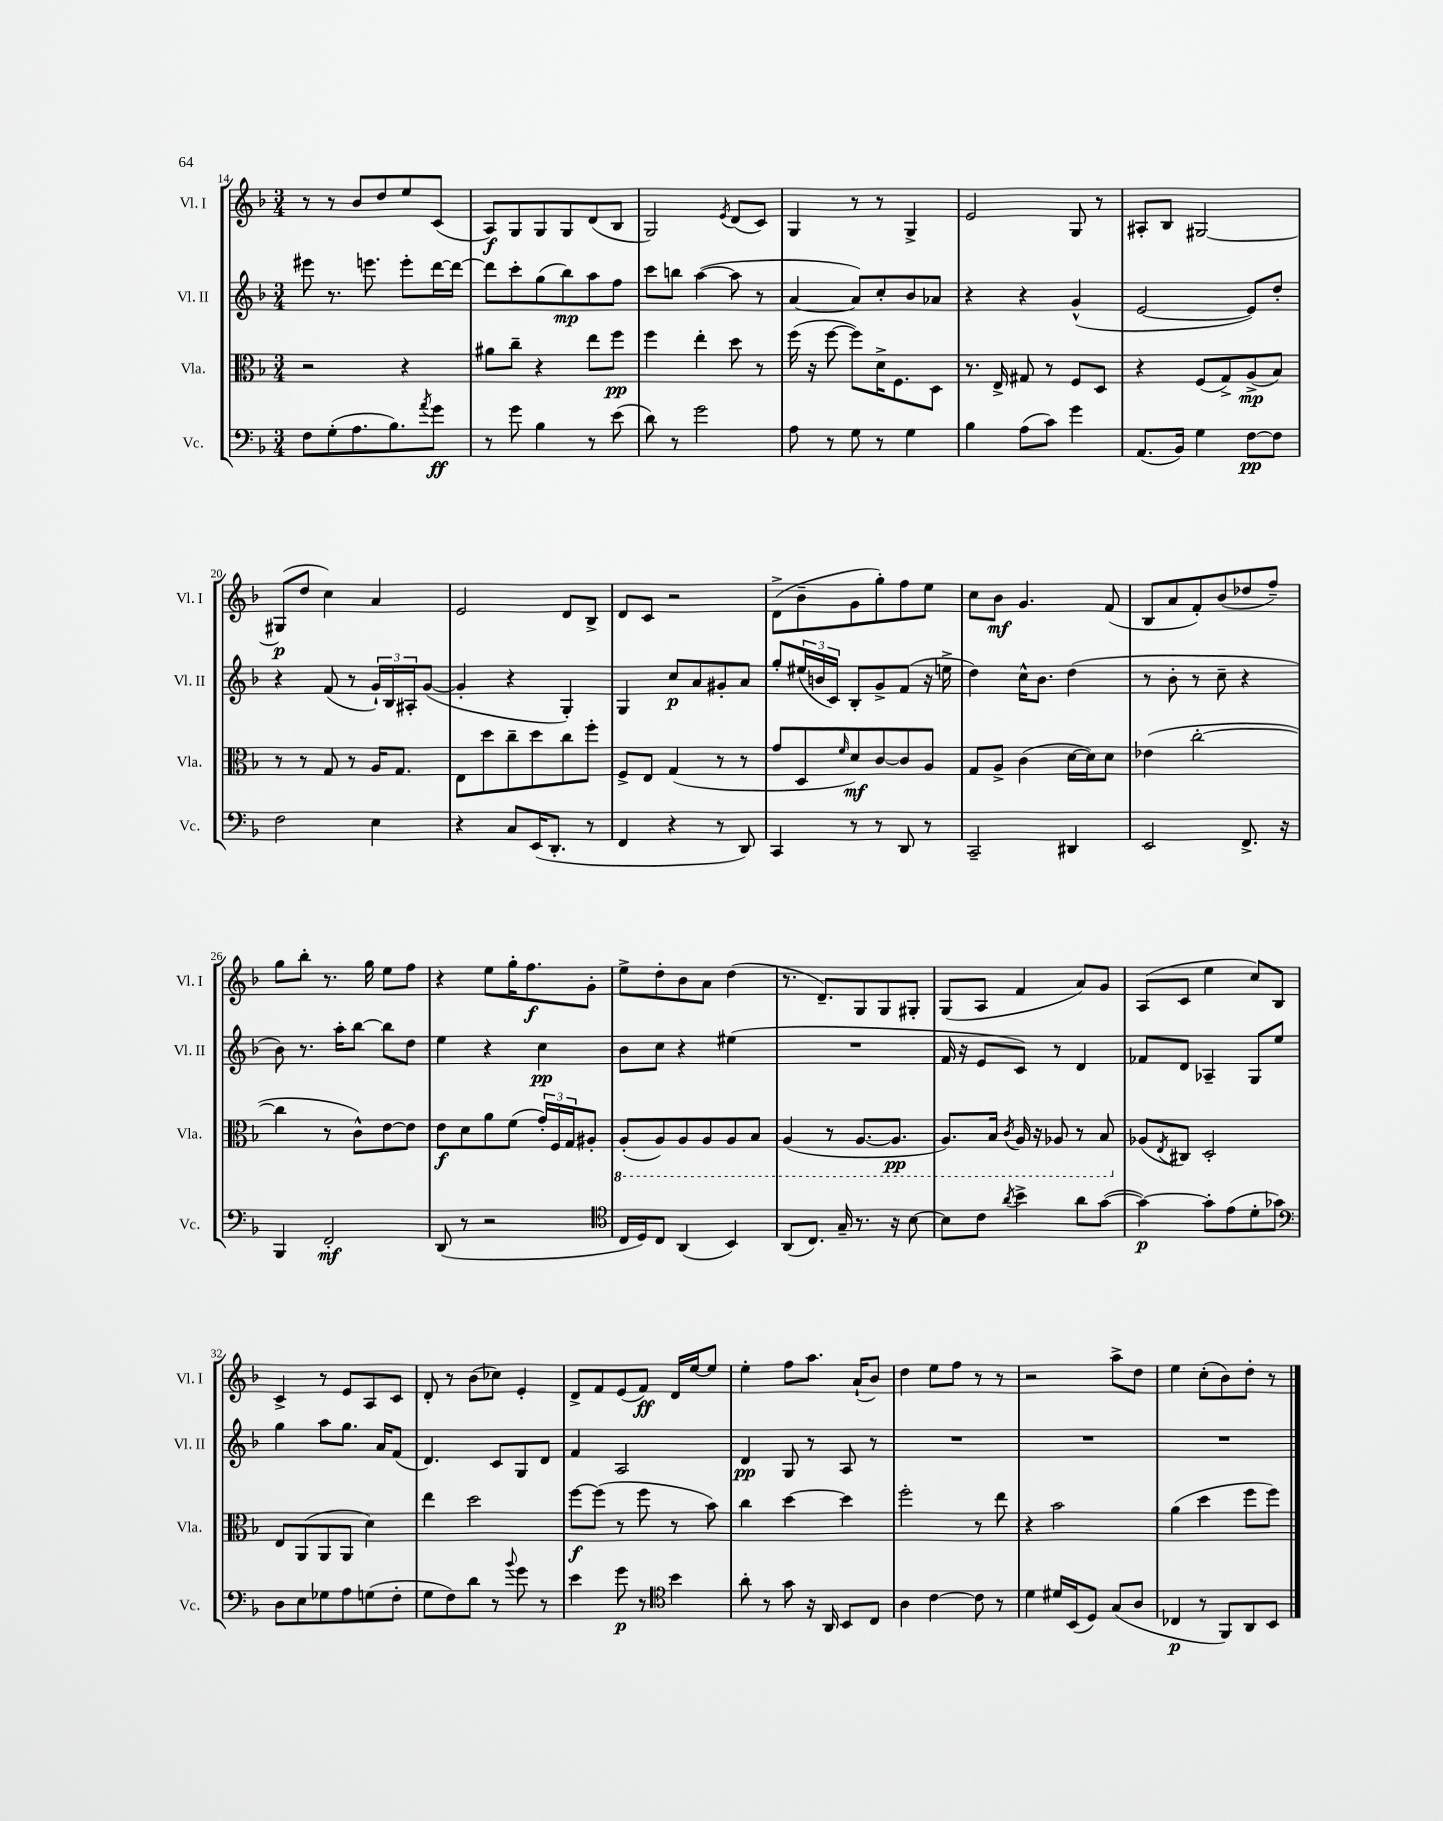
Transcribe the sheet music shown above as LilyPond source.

<<
\new StaffGroup <<
\new Staff = "s0" \with { instrumentName = "Vl. I" shortInstrumentName = "Vl. I" } {
    \clef treble \key f \major \numericTimeSignature \time 3/4
    r8 r8 bes'8 d''8 e''8 c'8( |
    a8\f) g8 g8 g8 d'8( bes8 |
    g2) \acciaccatura { e'8 } d'8( c'8) |
    g4 r8 r8 g4-> |
    e'2 g8 r8 |
    ais8-. bes8 gis2~ |
    gis8\p( d''8 c''4) a'4 |
    e'2 d'8 bes8-> |
    d'8 c'8 r2 |
    d'8->( bes'8-- g'8 g''8-.) f''8 e''8 |
    c''8 bes'8\mf g'4. f'8( |
    bes8 a'8 f'8-.) bes'8( des''8 f''8--) |
    g''8 bes''8-. r8. g''16 e''8 f''8 |
    r4 e''8 g''16-. f''8.\f g'8-. |
    e''8-> d''8-. bes'8 a'8 d''4( |
    r8. d'8.--) g8 g8 gis8-. |
    g8( a8 f'4 a'8) g'8 |
    a8( c'8 e''4 c''8) bes8 |
    c'4-> r8 e'8 a8 c'8 |
    d'8-. r8 bes'8( ces''8) e'4-. |
    d'8-> f'8 e'8( f'8\ff) d'16 e''16~ e''8 |
    e''4-. f''8 a''8. a'16-!( bes'8) |
    d''4 e''8 f''8 r8 r8 |
    r2 a''8-> d''8 |
    e''4 c''8-.( bes'8) d''8-. r8 \bar "|." |
}
\new Staff = "s1" \with { instrumentName = "Vl. II" shortInstrumentName = "Vl. II" } {
    \clef treble \key f \major \numericTimeSignature \time 3/4
    eis'''8 r8. e'''8. e'''8-. d'''16~ d'''16~ |
    d'''8 c'''8-. g''8( bes''8\mp) a''8 f''8 |
    c'''8 b''8 a''4~( a''8 r8 |
    a'4~ a'8) c''8-. bes'8 aes'8 |
    r4 r4 g'4-^( |
    e'2~ e'8) d''8-. |
    r4 f'8( r8 \tuplet 3/2 { g'16-!) bes16 ais16-. } g'8~( |
    g'4-. r4 g4-.) |
    g4 c''8\p a'8 gis'8-. a'8 |
    g''8-. \tuplet 3/2 { eis''16( b'16 c'16) } bes8-. g'8-> f'8( r16 e''16-> |
    d''4) c''16-^ bes'8. d''4( |
    r8 bes'8-. r8 c''8-- r4 |
    bes'8) r8. a''16-. bes''8~ bes''8 d''8 |
    e''4 r4 c''4\pp |
    bes'8 c''8 r4 eis''4( |
    R2. |
    f'16 r16 e'8 c'8) r8 d'4 |
    fes'8 d'8 aes4-- g8 e''8 |
    g''4 a''8 g''8. a'16 f'8( |
    d'4.) c'8 g8 d'8 |
    f'4 a2 |
    d'4\pp g8 r8 a8 r8 |
    R2. |
    R2. |
    R2. \bar "|." |
}
\new Staff = "s2" \with { instrumentName = "Vla." shortInstrumentName = "Vla." } {
    \clef alto \key f \major \numericTimeSignature \time 3/4
    r2 r4 |
    ais'8 c''8-- r4 e''8 f''8\pp |
    f''4 e''4-. d''8 r8 |
    f''16( r16 f''8~ f''8) d'16-> f8. d8 |
    r8. e16-> gis8 r8 f8 d8 |
    r4 f8( g8->) a8->\mp( bes8) |
    r8 r8 g8 r8 a16 g8. |
    e8 d''8 c''8-- d''8 c''8 f''8-. |
    f8-> e8 g4( r8 r8 |
    g'8 d8 \grace { f'16 } d'8\mf) c'8~ c'8 a8 |
    g8 a8-> c'4( d'16~ d'16) d'8 |
    ees'4( c''2~-. |
    c''4 r8 c'8-^) e'8~ e'8 |
    e'8\f d'8 a'8 f'8( \tuplet 3/2 { g'16-.) f16 g16 } ais8-. |
    \ottava #-1 a,8-.( a,8) a,8 a,8 a,8 bes,8 |
    a,4( r8 a,8.~ a,8.\pp |
    a,8.) bes,16 \acciaccatura { c8 } a,16 r16 aes,8 r8 bes,8 \ottava #0 |
    aes8( \acciaccatura { e8 } cis8) d2-. |
    e8 a,8( a,8 a,8 d'4) |
    e''4 d''2 |
    f''8~\f f''8( r8 f''8 r8 bes'8) |
    c''4 d''4~ d''4 |
    f''2-. r8 e''8 |
    r4 bes'2 |
    a'4( d''4 f''8 f''8) \bar "|." |
}
\new Staff = "s3" \with { instrumentName = "Vc." shortInstrumentName = "Vc." } {
    \clef bass \key f \major \numericTimeSignature \time 3/4
    f8 g8-.( a8. bes8.) \acciaccatura { a'8 } g'8\ff |
    r8 g'8 bes4 r8 e'8( |
    d'8) r8 g'2 |
    a8 r8 g8 r8 g4 |
    bes4 a8( c'8) g'4 |
    a,8.( bes,16) g4 f8~\pp f8 |
    f2 e4 |
    r4 c8 e,16( d,8.-. r8 |
    f,4 r4 r8 d,8) |
    c,4 r8 r8 d,8 r8 |
    c,2-- dis,4 |
    e,2 f,8.-> r16 |
    bes,,4 f,2-.\mf |
    d,8( r8 r2 |
    \clef tenor c16 d16) c8 a,4( bes,4) |
    a,8( c8.) g16-- r8. r16 bes8~ |
    bes8 c'8 \acciaccatura { a'8 } bes'4-> a'8 g'8~( |
    g'4~\p) g'8-. e'8( d'8-. ges'8) |
    \clef bass d8 e8 ges8 a8 g8( f8-. |
    g8 f8) d'8 r8 \appoggiatura { bes'8 } g'8 r8 |
    e'4 g'8\p r8 \clef tenor bes'4 |
    a'8-. r8 g'8 r16 a,16 bes,8 c8 |
    a4 c'4~ c'8 r8 |
    d'4 dis'16 bes,16( d8) g8( a8 |
    ces4\p r8 f,8) a,8 bes,8 \bar "|." |
}
>>
>>
\layout { \context { \Score currentBarNumber = #14 } }
